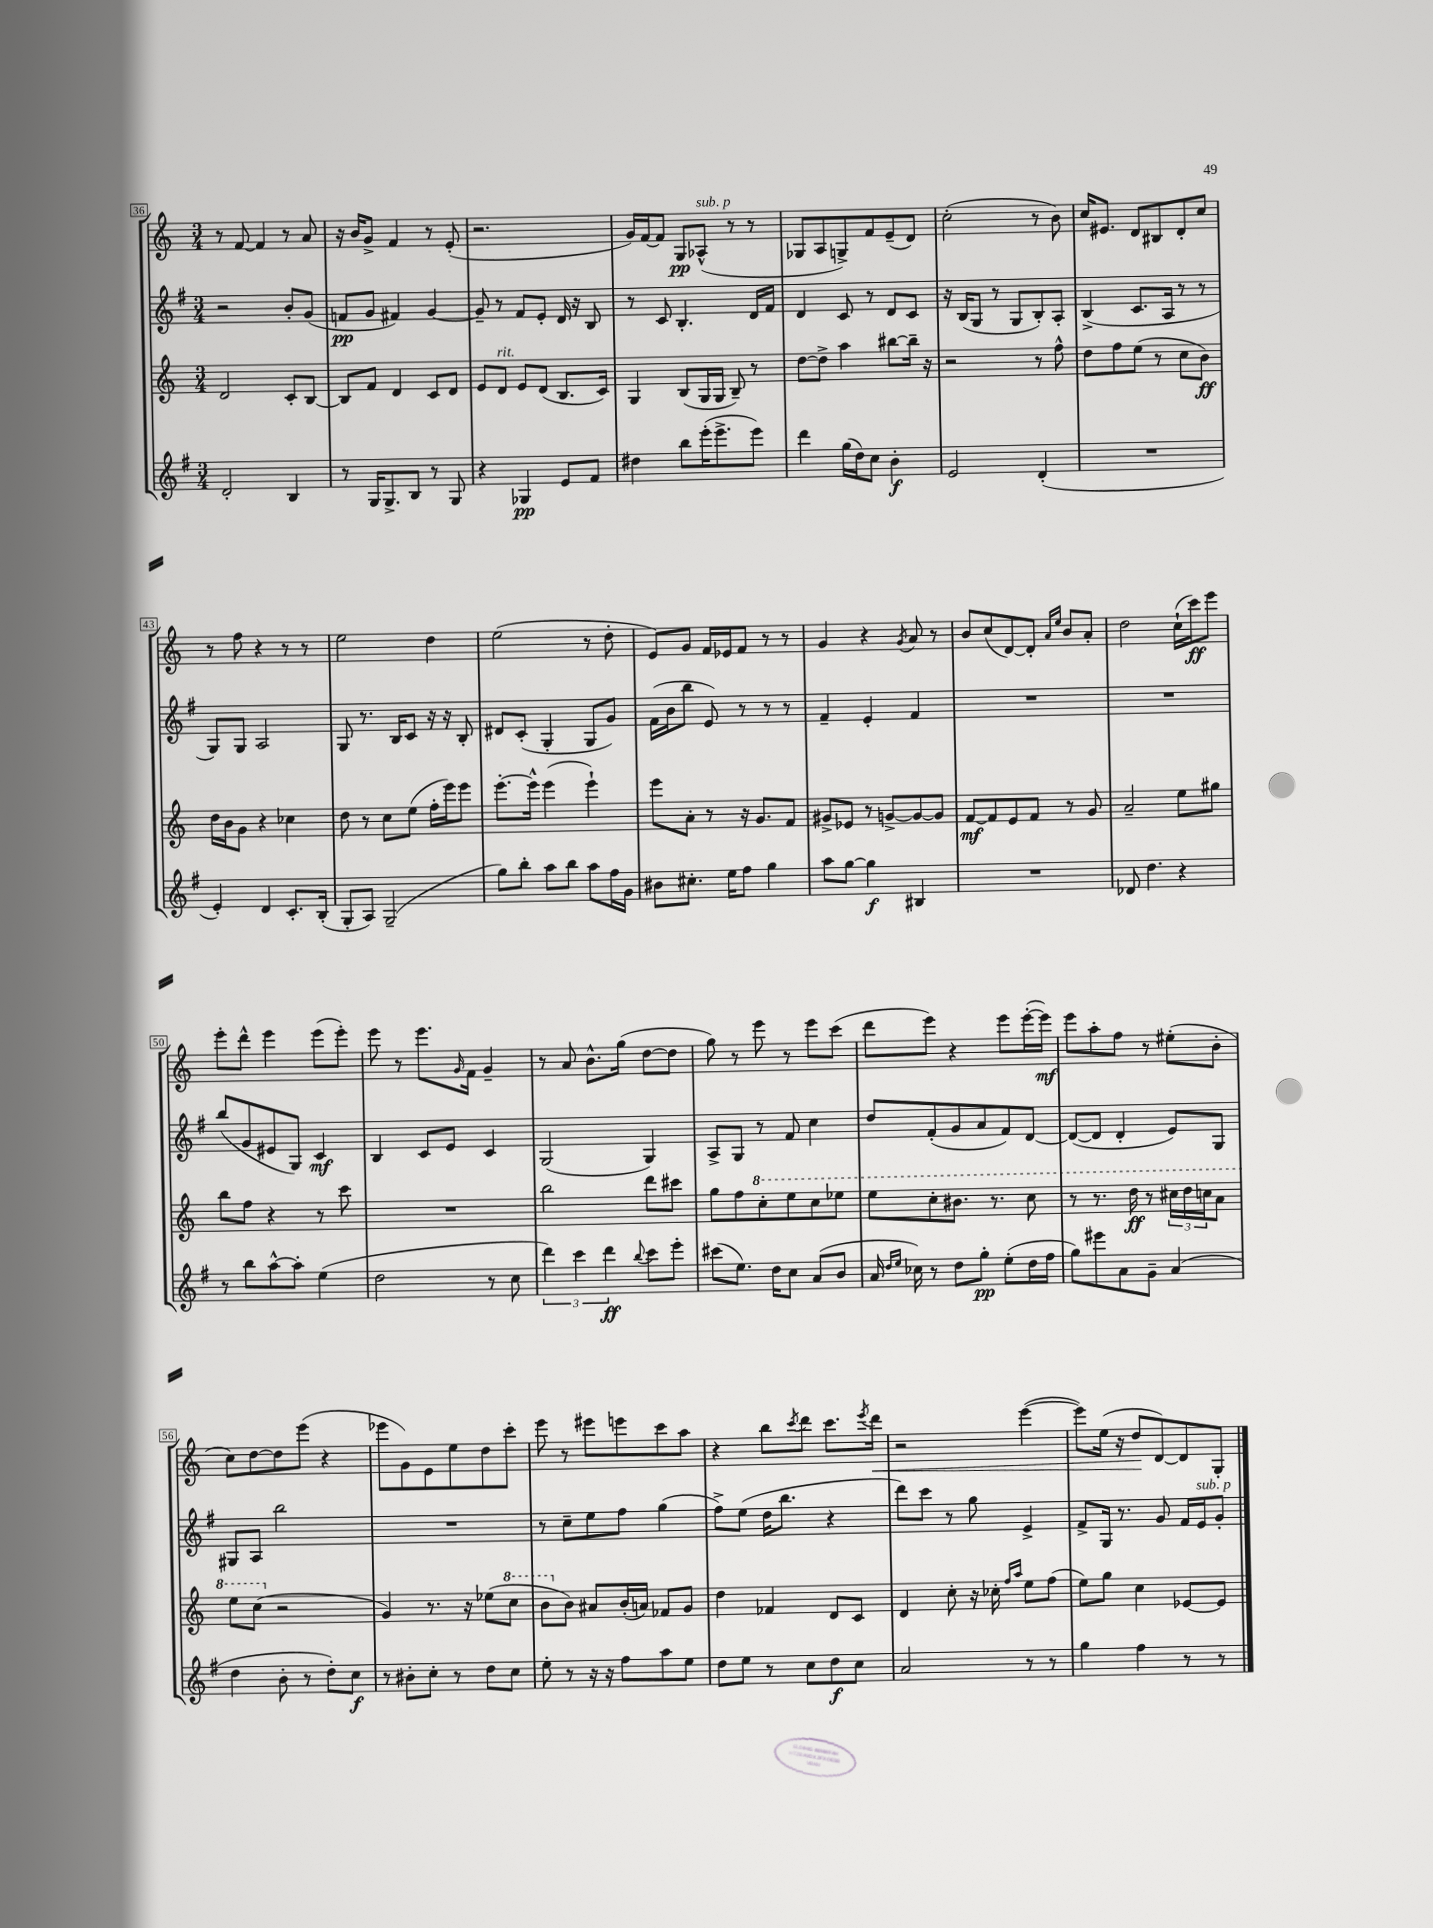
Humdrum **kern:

**kern	**kern	**kern	**kern
*staff4	*staff3	*staff2	*staff1
*clefG2	*clefG2	*clefG2	*clefG2
*k[f#]	*k[]	*k[f#]	*k[]
*M3/4	*M3/4	*M3/4	*M3/4
2d'	2d	2r	8r
.	.	.	[8f
.	.	.	4f]
4B	8c'	8b'	8r
.	[8B	(8g	8a
=	=	=	=
8r	8B]	8f	16r
.	.	.	16b
16G	8f	8g	8g^
8.G^	.	.	.
.	4d	4f#)	4f
8B	.	.	.
8r	8c	[4g	8r
8G	8d	.	(8e'
=	=	=	=
4r	8e	8g~]	2.r
.	8d	8r	.
4G-	8e	8f#	.
.	(8d	8e'	.
8e	8.B	16d	.
.	.	16r	.
8f#	.	8B	.
.	16c)	.	.
=	=	=	=
4dd#	4G	8r	16g)
.	.	.	[16f
.	.	8c	8f]
8bb	(8B	4.B'	8G
(16eee'	16G	.	(8A-^^
8.eee^	16G	.	.
.	8B~)	.	8r
8eee)	8r	16d	8r
.	.	16f#	.
=	=	=	=
4ddd	[8dd	4d	8G-
.	8dd^]	.	8A
(16gg	4aa	8c	8G^)
16dd)	.	.	.
8cc	.	8r	8f
4b'	[8bb#	8d	(8e~
.	16bb#~]	8c	8d)
.	16r	.	.
=	=	=	=
2e	2r	16r	(2cc'
.	.	(16B	.
.	.	8G	.
.	.	8r	.
.	.	8G	.
(4d'	8r	8B')	8r
.	8ff^^	8A'	8b)
=	=	=	=
2.r	8dd	(4B^	16cc
.	.	.	8.e#
.	8ff	.	.
.	(8ee	8.c	8d
.	8r	.	8B#
.	.	16A	.
.	8cc	8r	8d'
.	8b)	8r	8cc
=	=	=	=
4e')	16dd	8G)	8r
.	16b	.	.
.	8g	8G	8ff
4d	4r	2A	4r
8.c'	4cc-	.	8r
.	.	.	8r
(16B'	.	.	.
=	=	=	=
8G'	8dd	8G	2ee
8A)	8r	8.r	.
(2G~	8cc	.	.
.	.	16B	.
.	(8ee	8c	.
.	16ff'	16r	4dd
.	16eee)	16r	.
.	8eee	8B'	.
=	=	=	=
8gg)	[8.eee'	8d#	(2ee
8bb'	.	(8c'	.
.	16eee^^]	.	.
8aa	(4eee	4G'	.
8bb	.	.	.
8aa	4eee`)	8G	8r
16ff#	.	8g)	8dd'
16g	.	.	.
=	=	=	=
8b#	8eee	(16f#	8e)
.	.	16b	.
8.cc#'	8a'	8bb	8g
.	8r	8e)	16f
16ee	.	.	16e-
8ff#	16r	8r	8f
.	8.g	.	.
4gg	.	8r	8r
.	8f	8r	8r
=	=	=	=
8aa	8g#^	4f#~	4g
[8gg	8e-	.	.
4gg]	8r	4e'	4r
.	[8g^	.	.
.	.	.	8qg
4B#	8g_	4f#	8a
.	8g]	.	8r
=	=	=	=
2.r	[8f	2.r	8b
.	8f]	.	(8cc
.	8e	.	[8d)
.	8f	.	8d']
.	.	.	16qqa
.	.	.	16qqee
.	8r	.	8b
.	8g	.	8a'
=	=	=	=
8d-	2a~	2.r	2dd
4.dd	.	.	.
4r	8ee	.	(16cc`
.	.	.	16ccc)
.	8gg#	.	8eee
=	=	=	=
8r	8bb	(8bb	8eee'
8bb	8ff	8g	8ddd^^
[8aa^^	4r	8e#	4eee
8aa']	.	8G)	.
(4ee	8r	4c	(8eee
.	8ccc	.	8eee')
=	=	=	=
2dd	2.r	4B	8eee
.	.	.	8r
.	.	8c	8.eee
.	.	8e	.
.	.	.	16qqg
.	.	.	16f
8r	.	4c	4g~
8cc	.	.	.
=	=	=	=
6ddd)	2bb	(2G	8r
.	.	.	8a
6ccc	.	.	.
.	.	.	8.b^^
6ddd	.	.	.
.	.	.	(16gg
8qqbb	.	.	.
8ccc	8ddd	4G)	[8dd
8eee'	8ccc#	.	8dd]
=	=	=	=
(8ccc#	8gg	8A^	8gg)
8.ee)	8ff	8G	8r
.	8ccc'	8r	8eee
16dd	.	.	.
8cc	8eee	8f#	8r
(8a	8ccc	4cc	8eee
8b	8eee-	.	(8ccc
=	=	=	=
16a	8eee	8dd	8ddd
16qqdd	.	.	.
16qqee	.	.	.
16cc-)	.	.	.
8r	8ccc'	(8f#'	8eee)
8dd	8.bb#	8g	4r
8gg'	.	8a	.
.	8.r	.	.
(8ee'	.	8f#)	8eee
16dd	8ccc	[8d	([16eee'
16ff#	.	.	16eee])
=	=	=	=
8gg)	8r	(8d_	8eee
8eee#	8.r	8d]	8aa'
8a	.	4d'	8ff
.	16ddd	.	.
8g~	8r	.	8r
(4a	24ccc#	8e)	(8ee#'
.	24ddd	.	.
.	24ccc	.	.
.	8aa	8G	8b'
=	=	=	=
4dd	8eee	8G#	8cc)
.	(8ccc	8A	[8dd
8b'	2r	2bb	8dd]
8r	.	.	(8eee
8dd')	.	.	4r
8cc	.	.	.
=	=	=	=
8r	4g)	2.r	8eee-
8b#'	.	.	8g)
8cc'	8.r	.	8e
8r	.	.	8ee
.	16r	.	.
8dd	(8ee-	.	8dd
8cc	8ccc	.	8ccc'
=	=	=	=
8ee'	8bb	8r	8eee
8r	8b)	8cc~	8r
16r	8a#	8ee	8eee#
16r	.	.	.
8ff#	(16b'	8ff#	8eee
.	16a)	.	.
8aa	8f-	(4gg	8ccc
8ee	8g	.	8aa
=	=	=	=
8dd	4dd	8ff#^)	4r
8ee	.	(8ee	.
8r	4f-	16dd	8bb
.	.	8.bb	.
.	.	.	8qccc
8cc	.	.	8ddd
8dd	8d	4r	8.ccc
8cc	8c	.	.
.	.	.	8qeee
.	.	.	16ddd
=	=	=	=
2a	4d	8ddd)	2r
.	.	8ccc	.
.	8cc'	8r	.
.	16r	8gg	.
.	16cc-'	.	.
.	16qqff	.	.
.	16qqaa	.	.
8r	8ee	4e^	([4eee
8r	(8ff	.	.
=	=	=	=
4gg	8ee)	8f#^	8eee])
.	8gg	16G	(16ee
.	.	8.r	16r
4ff#	4cc	.	8dd
.	.	8g	[8d)
8r	[8e-	16f#	8d]
.	.	16e	.
8r	8e-]	8g'	8G'
==	==	==	==
*-	*-	*-	*-
